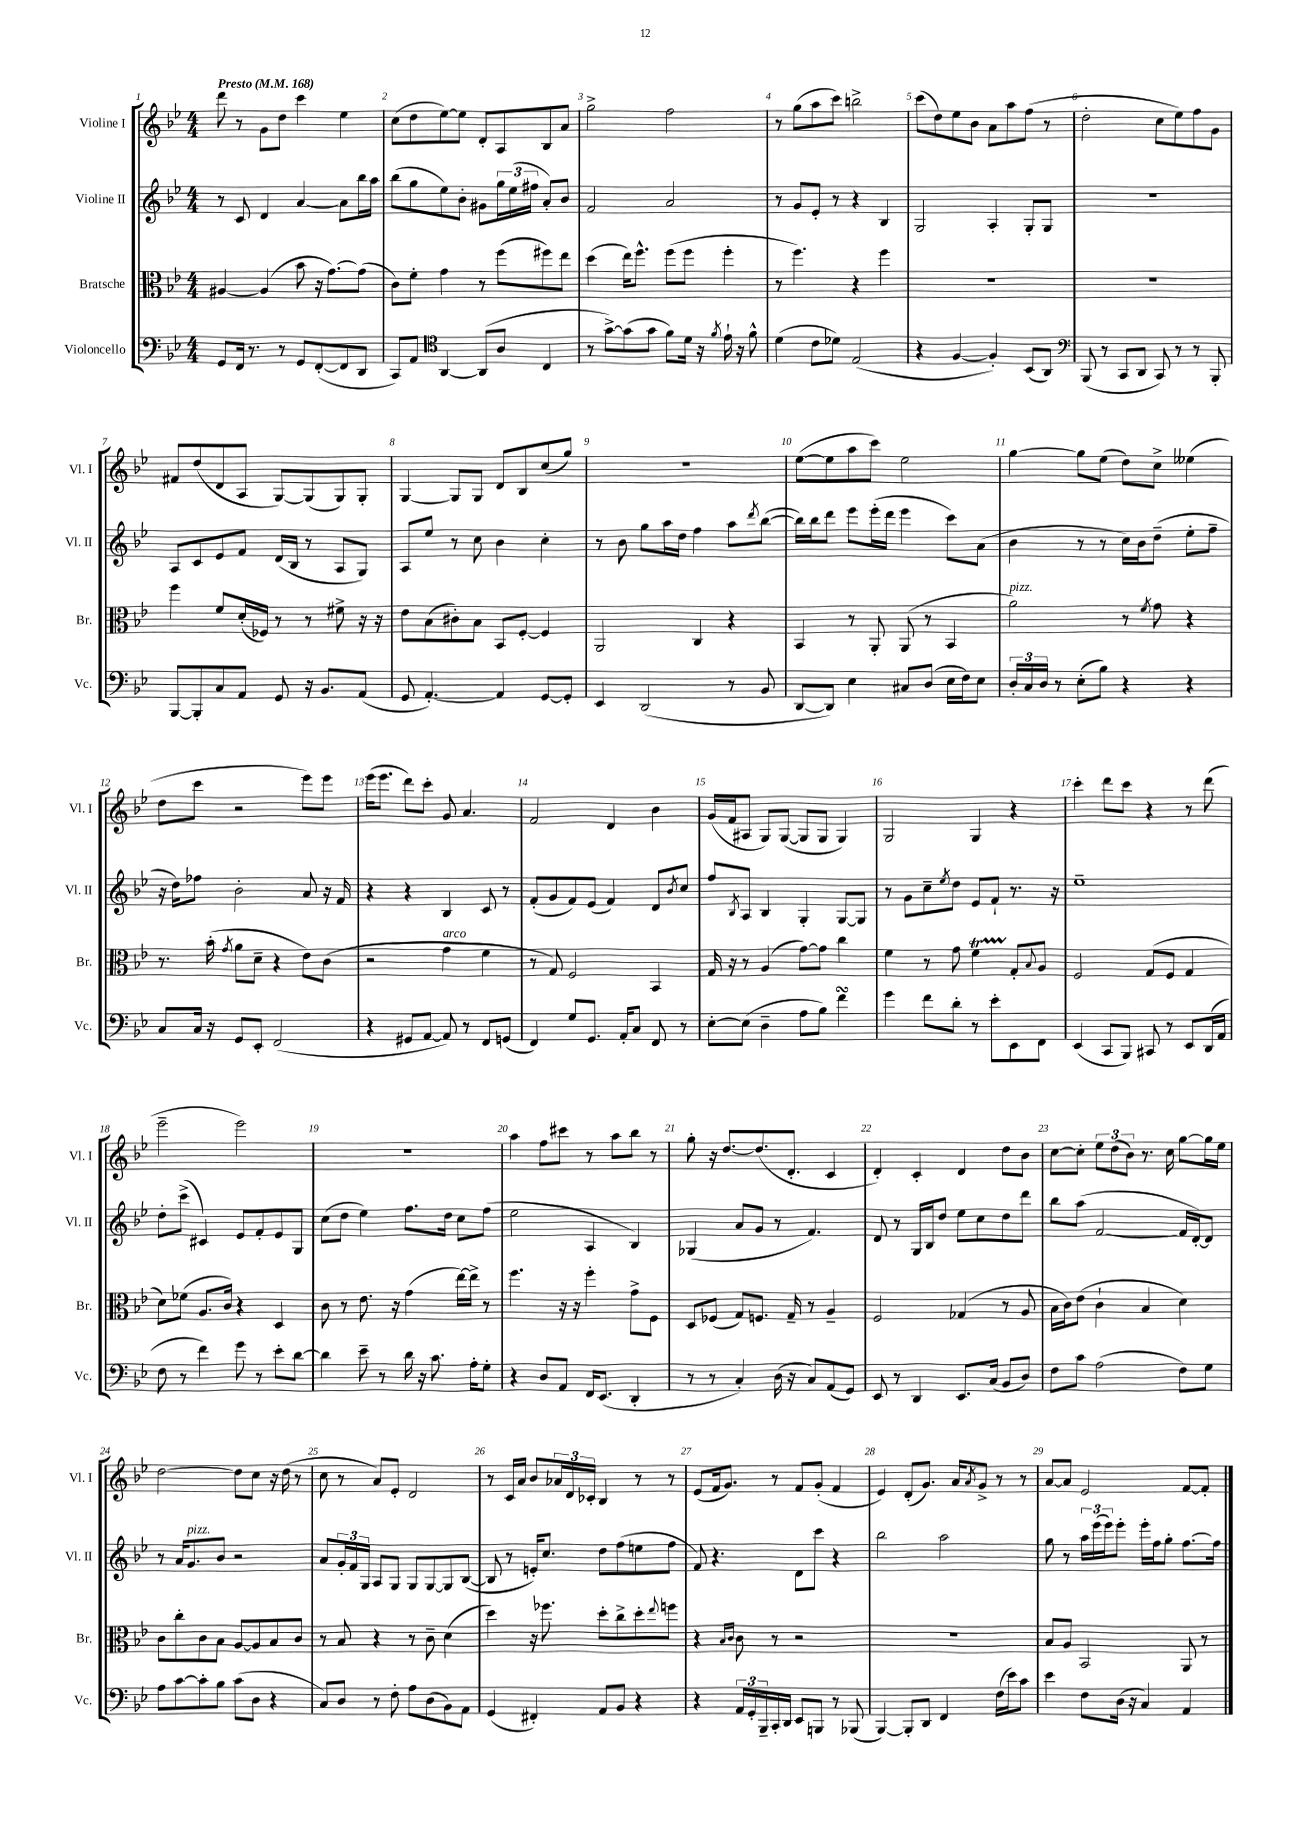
<<
\new StaffGroup <<
\new Staff = "s0" \with { instrumentName = "Violine I" shortInstrumentName = "Vl. I" } {
    \clef treble \key bes \major \numericTimeSignature \time 4/4 \tempo "Presto" 4 = 168
    d'''8 r8 g'8 d''8 c'''4 ees''4 |
    c''8( d''8 ees''8~) ees''8 d'8-. a8 bes8 a'8 |
    g''2-> f''2 |
    r8 g''8( a''8 c'''8) b''2-> |
    c'''8( d''8) ees''8 bes'8 a'8 a''8 f''8( r8 |
    d''2-. c''8 ees''8) f''8 g'8 |
    fis'8 d''8( d'8 a8 g8~) g8( g8) g8-. |
    g4~ g8 g8 d'8 bes8 c''8( g''8) |
    R1 |
    ees''8~( ees''8 a''8 c'''8) ees''2 |
    g''4~ g''8 ees''8( d''8) c''8-> eeses''4( |
    d''8 c'''8 r2 ees'''8) ees'''8 |
    ees'''16( ees'''8. d'''8) c'''8-. g'8 a'4. |
    f'2 d'4 bes'4 |
    g'16( f'16 ais8 g8) g8~( g8 g8 g4) |
    g2 g4 r4 |
    c'''4-. d'''8 c'''8 r4 r8 d'''8( |
    ees'''2-- ees'''2) |
    R1 |
    a''4 f''8 cis'''8 r8 a''8 bes''8 r8 |
    g''8-. r16 d''8.~ d''8.( d'8.-. c'4 |
    d'4-.) c'4-. d'4 d''8 bes'8 |
    c''8~ c''8-. \tuplet 3/2 { ees''8 d''8( bes'8) } r8. c''16 g''8~ g''16 ees''16 |
    d''2~ d''8 c''8 r16 d''16( r8 |
    c''8 r8 a'8) ees'8-. d'2 |
    r8 c'16 a'16 bes'8 \tuplet 3/2 { aes'16 d'16 ces'16-. } bes4 r8 r8 |
    ees'8( f'16 g'8.) r8 f'8 g'8-.( f'4 |
    ees'4) d'8-.( g'8.) a'16 \acciaccatura { a'8 } g'8-> r8 r8 |
    a'8~ a'8 ees'2 f'8~ f'8-. \bar "|." |
}
\new Staff = "s1" \with { instrumentName = "Violine II" shortInstrumentName = "Vl. II" } {
    \clef treble \key bes \major \numericTimeSignature \time 4/4
    r8 c'8 d'4 a'4~ a'8 bes''16 a''16 |
    bes''8( g''8 ees''8) bes'8-. gis'8 \tuplet 3/2 { g''16 ees''16( fis''16 } a'8-.) bes'8 |
    f'2 a'2 |
    r8 g'8 ees'8-. r8 r4 bes4 |
    g2 a4-. g8-. g8 |
    R1 |
    a8 c'8 ees'8 f'8 d'16( bes16 r8 a8 g8) |
    a8 ees''8 r8 c''8 bes'4 c''4-. |
    r8 bes'8 g''8 a''16 d''16 f''4 a''8 \acciaccatura { d'''8 } bes''8~( |
    bes''16) bes''16 d'''8 ees'''8 ees'''16-.( d'''16 ees'''4 c'''8) a'8( |
    bes'4 r8 r8 c''16) bes'16 d''8--( ees''8-. f''8-- |
    r16 d''16) fes''8 bes'2-. a'8 r16 f'16 |
    r4 r4 bes4 c'8 r8 |
    f'8-.( g'8 f'8) ees'8( f'4) d'8 \acciaccatura { bes'8 } c''8 |
    f''8 \acciaccatura { bes8 } a8 bes4 g4-. g8~ g8 |
    r8 g'8 c''8-- \acciaccatura { ees''8 } d''8 ees'8 f'8-! r8. r16 |
    ees''1-- |
    d''8-. c'''8->( cis'4) ees'8 f'8-. ees'8 g8 |
    c''8( d''8 ees''4) f''8. d''16 c''8 f''8( |
    ees''2 a4 bes4) |
    ges4( a'8 g'8 r8 f'4.) |
    d'8 r8 g16 bes16 d''8 ees''8 c''8 d''8 d'''8 |
    bes''8 a''8( f'2~ f'16 d'16~-.) d'8 |
    r8 a'16 g'8.^\markup { \italic "pizz." } bes'8 r2 |
    a'8 \tuplet 3/2 { g'16-. f'16 g16 } a8 g8 g8 g8~ g8 bes8~( |
    bes8 r8 e'16-.) c''8. d''8 f''8( e''8 f''8 |
    f'8) r4. d'8 c'''8 r4 |
    bes''2 a''2 |
    g''8 r8 \tuplet 3/2 { a''16 ees'''16( ees'''16) } ees'''8-. ees'''16-. f''16 g''8-. f''8.~ f''16 \bar "|." |
}
\new Staff = "s2" \with { instrumentName = "Bratsche" shortInstrumentName = "Br." } {
    \clef alto \key bes \major \numericTimeSignature \time 4/4
    ais4~ ais4( bes'8 r16 g'8.~) g'8( |
    c'8) f'8-. g'4 r8 f''8( fis''8) ees''8 |
    d''4( ees''16) f''8.-^ f''8( f''8 f''4-. |
    r8 f''4.) r4 f''4 |
    R1 |
    R1 |
    f''4 f'8 d'16-.( fes16) r8 r8 fis'8-> r16 r16 |
    ees'8 bes8( cis'8-.) bes8 bes,8 f8~-. f4 |
    a,2 c4 r4 |
    bes,4 r8 a,8-. a,8( r8 bes,4 |
    a'2^\markup { \italic "pizz." }) r8 \acciaccatura { f'8 } g'8 r4 |
    r8. bes'16-.( \acciaccatura { g'8 } a'8 d'8-- r4 ees'8) c'8( |
    r2 g'4^\markup { \italic "arco" } f'4 |
    r8 g8) f2 bes,4 |
    g16 r16 r8 a4( g'8~) g'8 c''4 |
    f'4 r8 g'8 f'4\startTrillSpan g8-.\stopTrillSpan \appoggiatura { bes8 } a8 |
    f2 g8( f8 g4 |
    d'8) fes'8( a8. c'16) r4 d4 |
    c'8 r8 ees'8. r16 g'4( ees''16~) ees''16-> r8 |
    f''4. r16 r16 f''4-. g'8-> f8 |
    d8 fes8( g8) f8. g16-- r8 a4-- |
    f2 ges4( r8 a8 |
    bes16 c'16) ees'8( c'4-! bes4 d'4) |
    c'8 c''8-. c'8 bes8 a8~ a8 bes8 c'8 |
    r8 bes8 r4 r8 c'8-- d'4( |
    d''4) r16 fes''8. d''8-. c''8-> d''8-. \appoggiatura { ees''8 } f''8 |
    r4 \grace { bes16 c'16 } c'8 r8 r2 |
    R1 |
    bes8 a8 bes,2 a,8 r8 \bar "|." |
}
\new Staff = "s3" \with { instrumentName = "Violoncello" shortInstrumentName = "Vc." } {
    \clef bass \key bes \major \numericTimeSignature \time 4/4
    g,8 f,16 r8. r8 g,8 f,8~-.( f,8 d,8 |
    c,8) a,8 \clef tenor a,4~ a,8( a8 c4 |
    r8 g'8~->) g'8( g'8 f'8) d'16 r16 \acciaccatura { f'8 } ees'16-! r16 f'8-^ |
    d'4( c'8 des'8) ees2( |
    r4 f4~ f4-.) bes,8( a,8) |
    \clef bass bes,,8( r8 c,8 d,8 c,8) r8 r8 bes,,8-. |
    bes,,8~ bes,,8-. c8 a,8 g,8 r16 bes,8. a,8( |
    g,8 a,4.~-.) a,4 g,8~ g,8-. |
    ees,4 d,2( r8 bes,8 |
    d,8~ d,8) ees4 cis8 d8( ees16 f16) ees8 |
    \tuplet 3/2 { d16-. c16 d16 } r8 ees8-.( bes8) r4 r4 |
    c8 c16 r16 g,8 ees,8-. f,2( |
    r4 gis,8 a,8~ a,8) r8 f,8 g,8( |
    f,4) g8 g,8. a,16-. c8 f,8 r8 |
    ees8~-. ees8( d4-- a8 bes8) f'4\turn |
    g'4 f'8 d'8-. r8 ees'8-. ees,8 f,8 |
    ees,4( c,8 bes,,8) cis,8 r8 ees,8 d,16( a,16 |
    f8 r8 f'4) g'8 r8 ees'8-. d'8~ |
    d'4 ees'8-- r8 d'16 r16 c'8. a16-. g8-. |
    r4 d8 a,8 f,16 ees,8.( d,4-. |
    r8 r8 c4-.) d16( r16 c8) a,8( g,8) |
    ees,8 r8 d,4 ees,8. c16( bes,8 d8) |
    f8 c'8 a2( f8) g8 |
    a8 c'8~ c'8-. bes8 c'8( d8 r4 |
    c8) d8 r8 f8-. a8 d8( bes,8) a,8 |
    g,4( fis,4-.) a,8 bes,8 r4 |
    r4 \tuplet 3/2 { a,16 g,16-. bes,,16-- } c,16-. d,16 ees,8 b,,8 r8 bes,,8( |
    bes,,4~) bes,,8-. d,8 f,4 f16( ees'16) c'8 |
    ees'4 f8 d16( r16 c4) a,4 \bar "|." |
}
>>
>>
\layout { \context { \Score \override BarNumber.break-visibility = ##(#f #t #t) barNumberVisibility = #all-bar-numbers-visible } }
